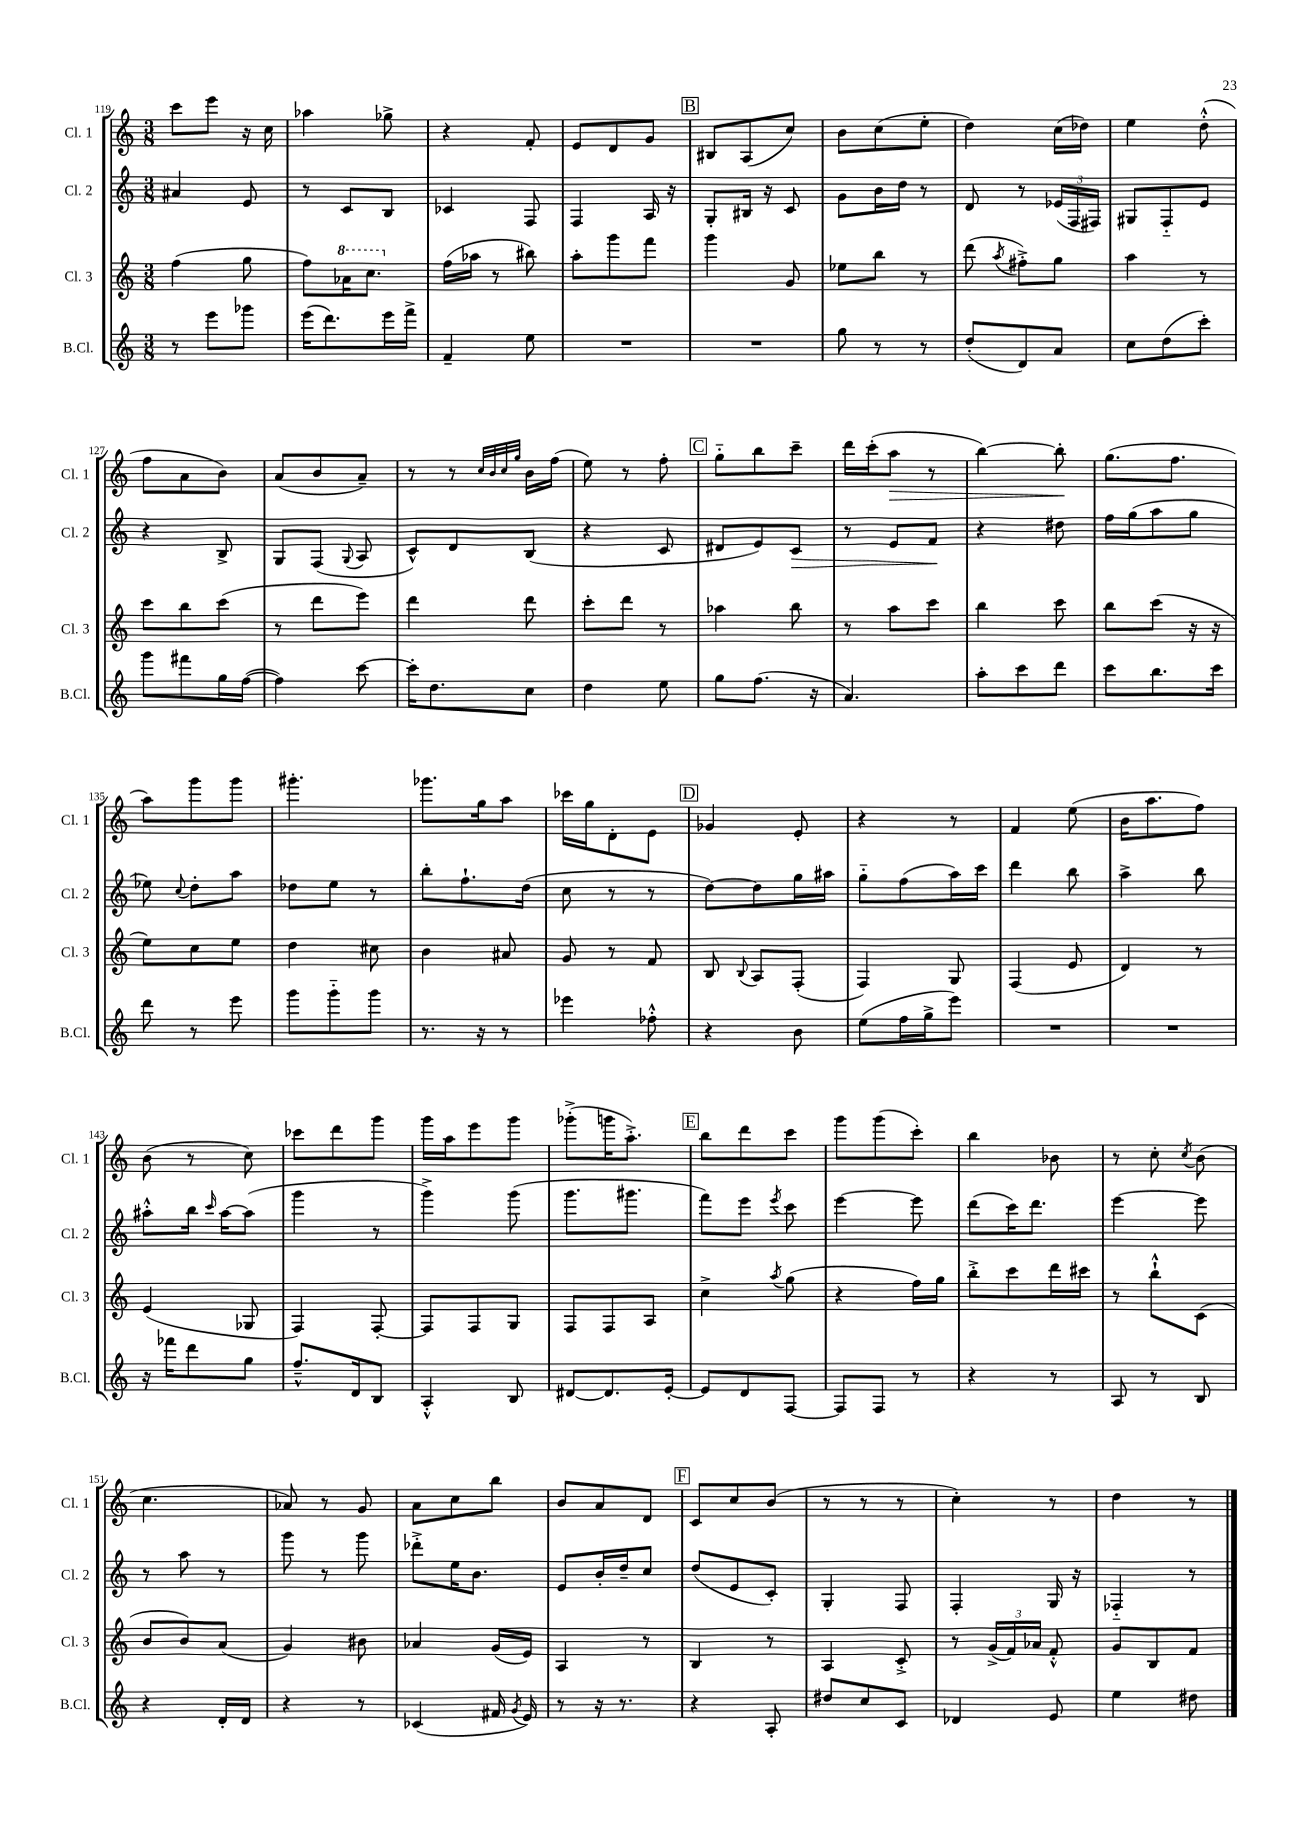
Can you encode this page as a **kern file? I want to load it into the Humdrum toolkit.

**kern	**kern	**kern	**kern
*staff4	*staff3	*staff2	*staff1
*clefG2	*clefG2	*clefG2	*clefG2
*k[]	*k[]	*k[]	*k[]
*M3/8	*M3/8	*M3/8	*M3/8
8r	(4ff\	4a#/	8ccc\L
8eee\L	.	.	8eee\J
8ggg-\J	8gg\	8e/	16r
.	.	.	16cc\
=	=	=	=
(16eee\LK	8ff\L)	8r	4aa-\
8.ddd\)	.	.	.
.	16aa-\K	8c/L	.
.	8.ccc\J	.	.
16eee\L	.	8B/J	8gg-^\
16fff^\JJ	.	.	.
=	=	=	=
4f~/	(16ff\LL	4c-/	4r
.	16aa-\JJ	.	.
.	8r	.	.
8ee\	8bb#\)	8F/	8f'/
=	=	=	=
4.r	8aa'\L	4F/	8e/L
.	8ggg\	.	8d/
.	8fff\J	16A/	8g/J
.	.	16r	.
=	=	=	=
4.r	4ggg\	8G'/L	8B#/L
.	.	16B#/Jk	(8A/
.	.	16r	.
.	8g/	8c/	8cc/J)
=	=	=	=
8gg\	8ee-\L	8g\L	8b\L
8r	8bb\J	16b\L	(8cc\
.	.	16dd\JJ	.
8r	8r	8r	8ee'\J
=	=	=	=
(8dd'/L	(8ddd\	8d/	4dd\)
.	8qaa/	.	.
8d/)	8ff#'^\L)	8r	.
8a/J	8gg\J	(24e-/LL	(16cc\LL
.	.	24F/	.
.	.	.	16dd-\JJ)
.	.	24F#/JJ)	.
=	=	=	=
8cc\L	4aa\	8G#/L	4ee\
(8dd\	.	8F'~/	.
8ccc'\J)	8r	8e/J	(8dd'^^\
=	=	=	=
8ggg\L	8ccc\L	4r	8ff\L
8fff#\	8bb\	.	8a\
16gg\L	(8ccc\J	8B^/	8b\J)
([16ff\JJ	.	.	.
=	=	=	=
4ff\])	8r	8G/L	(8a/L
.	8ddd\L	(8F/J	8b/
.	.	8qqG/	.
[8ccc\	8eee\J)	8A/	8a~/J)
=	=	=	=
16ccc'\]LK	4ddd\	8c^^/L)	8r
8.dd\	.	.	.
.	.	8d/	8r
.	.	.	32qqcc/LLL
.	.	.	32qqb/
.	.	.	32qqcc/
.	.	.	32qqgg/JJJ
8cc\J	8ddd\	(8B/J	16b\LL
.	.	.	(16ff\JJ
=	=	=	=
4dd\	8ccc'\L	4r	8ee\)
.	8ddd\J	.	8r
8ee\	8r	8c/	8ff'\
=	=	=	=
8gg\L	4aa-\	8d#/L	8gg'~\L
(8.ff\J	.	8e/)	8bb\
.	8bb\	8c/J	8ccc~\J
16r	.	.	.
=	=	=	=
4.a/)	8r	8r	16ddd\LL
.	.	.	(16ccc'\J
.	8aa\L	8e/L	8aa\J
.	8ccc\J	8f/J	8r
=	=	=	=
8aa'\L	4bb\	4r	[4bb\)
8ccc\	.	.	.
8ddd\J	8ccc\	8dd#\	8bb'\]
=	=	=	=
8ccc\L	8bb\L	16ff\LL	(8.gg\L
.	.	(16gg\J	.
8.bb\	(8ccc\J	8aa\	.
.	.	.	8.ff\J
.	16r	8gg\J	.
16ccc\Jk	16r	.	.
=	=	=	=
8ddd\	8ee\L)	8ee-\)	8aa\L)
.	.	8qqcc/	.
8r	8cc\	8dd'\L	8ggg\
8eee\	8ee\J	8aa\J	8ggg\J
=	=	=	=
8ggg\L	4dd\	8dd-\L	4.ggg#'\
8ggg'~\	.	8ee\J	.
8ggg\J	8cc#\	8r	.
=	=	=	=
8.r	4b\	8bb'\L	8.ggg-\L
.	.	8.ff`\	.
16r	.	.	16gg\k
8r	8a#/	.	8aa\J
.	.	(16dd\Jk	.
=	=	=	=
4eee-\	8g/	8cc\	16ccc-\LL
.	.	.	16gg\J
.	8r	8r	8d'\
8ff-'^^\	8f/	8r	8e\J
=	=	=	=
4r	8B/	[8dd\L)	4g-/
.	8qqB/	.	.
.	8A/L	8dd\]	.
8b\	(8F'/J	16gg\L	8e'/
.	.	16aa#\JJ	.
=	=	=	=
(8ee\L	4F/)	8gg'~\L	4r
16ff\L	.	(8ff\	.
16gg^\J	.	.	.
8eee\J)	8G/	16aa\L)	8r
.	.	16ccc\JJ	.
=	=	=	=
4.r	(4F/	4ddd\	4f/
.	8e/	8bb\	(8ee\
=	=	=	=
4.r	4d/)	4aa^\	16b\LK
.	.	.	8.aa\
.	8r	8bb\	8ff\J)
=	=	=	=
16r	(4e/	8aa#'^^\L	(8b\
16fff-\LK	.	.	.
8ddd\	.	16bb\Jk	8r
.	.	16qqccc/	.
.	.	[16aa#\LK	.
8gg\J	8G-/	(8aa#\]J	8cc\)
=	=	=	=
8.ff~^^/L	4F/)	4ggg\	8ccc-\L
.	.	.	8ddd\
16d/k	.	.	.
8B/J	[8F'/	8r	8ggg\J
=	=	=	=
4A'^^/	8F/]L	4ggg^\)	16ggg\LL
.	.	.	16aa\J
.	8F/	.	8eee\
8B/	8G/J	(8ggg\	8ggg\J
=	=	=	=
[8d#/L	8F/L	8.ggg\L	(8ggg-'^\L
8.d#/]	8F/	.	16ggg\K
.	.	8.ggg#\J	8.aa'^\J)
.	8A/J	.	.
[16e'/Jk	.	.	.
=	=	=	=
8e/]L	4cc^\	8fff\L)	8bb\L
8d/	.	8eee\J	8ddd\
.	8qaa/	8qeee/	.
[8F/J	(8gg\	8ccc\	8ccc\J
=	=	=	=
8F/]L	4r	[4eee\	8ggg\L
8F/J	.	.	(8ggg\
8r	16ff\LL)	8eee\]	8ccc'\J)
.	16gg\JJ	.	.
=	=	=	=
4r	8bb'^\L	(8ddd\L	4bb\
.	8ccc\	16ccc\K)	.
.	.	8.ddd\J	.
8r	16ddd\L	.	8b-\
.	16ccc#\JJ	.	.
=	=	=	=
8A/	8r	[4eee\	8r
8r	8bb`^^\L	.	8cc'\
.	.	.	8qcc/
8B/	(8c\J	8eee\]	(8b\
=	=	=	=
4r	8b/L	8r	4.cc\
.	8b/)	8aa\	.
16d'/LL	(8a/J	8r	.
16d/JJ	.	.	.
=	=	=	=
4r	4g/)	8ggg\	8a-/)
.	.	8r	8r
8r	8b#\	8ggg\	8g/
=	=	=	=
(4c-/	4a-/	8ddd-'^\L	8a\L
.	.	16ee\K	8cc\
.	.	8.b\J	.
16f#/	(16g/LL	.	8bb\J
8qg/	.	.	.
16e/)	16e/JJ)	.	.
=	=	=	=
8r	4A/	8e/L	8b/L
16r	.	16b'/L	8a/
8.r	.	16dd~/J	.
.	8r	8cc/J	8d/J
=	=	=	=
4r	4B/	(8dd/L	8c/L
.	.	8e/	8cc/
8A'/	8r	8c'/J)	(8b/J
=	=	=	=
8dd#/L	4A/	4G'/	8r
8cc/	.	.	8r
8c/J	8c'^/	8F/	8r
=	=	=	=
4d-/	8r	4F'/	4cc'\)
.	(24g^/LL	.	.
.	24f/)	.	.
.	24a-/JJ	.	.
8e/	8f'^^/	16G/	8r
.	.	16r	.
=	=	=	=
4ee\	8g/L	4F-'~/	4dd\
.	8B/	.	.
8dd#\	8f/J	8r	8r
==	==	==	==
*-	*-	*-	*-
